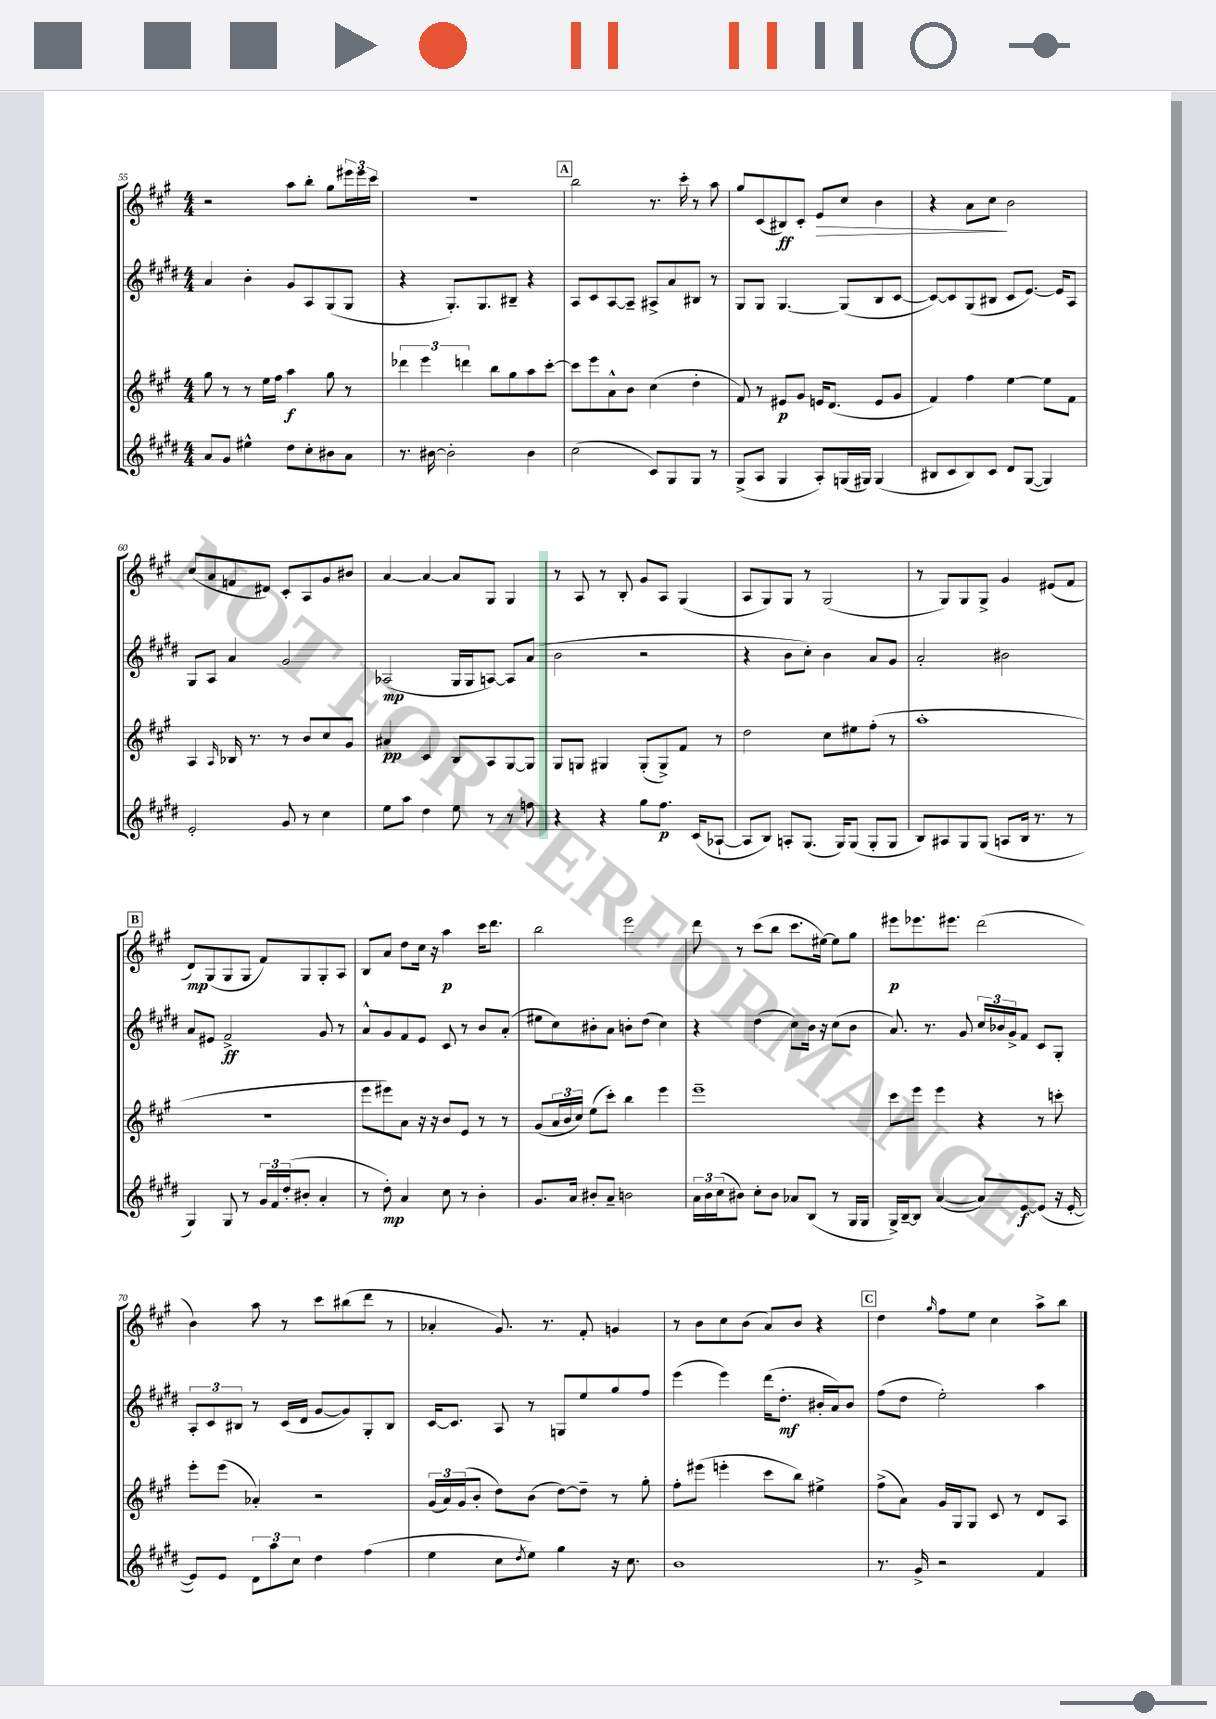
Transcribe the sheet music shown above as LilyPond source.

<<
\new StaffGroup <<
\new Staff = "s0" {
    \clef treble \key a \major \numericTimeSignature \time 4/4
    r2 a''8 b''8-. gis''8 \tuplet 3/2 { eis'''16 eis'''16 cis'''16 } |
    R1 |
    \mark \markup { \box "A" } b''2 r8. cis'''16-. r8 a''8 |
    gis''8 cis'8( bis8\ff) cis'8-. e'8\> cis''8 b'4 |
    r4 a'8 cis''8\! b'2 |
    cis''8( a'8 f'8 dis'8) cis'8-. a8 gis'8 bis'8 |
    a'4~ a'4~ a'8 gis8 gis4 |
    r8 a8 r8 b8-. gis'8 a8 gis4( |
    a8 gis8) gis8 r8 gis2( |
    r8 gis8) gis8 gis8-> gis'4 eis'8( fis'8 |
    \mark \markup { \box "B" } d'8\mp) gis8( gis8 gis8 fis'8) gis8 gis8-. a8 |
    b8 a'8 d''8 cis''16 r16 a''4\p cis'''16 d'''8. |
    b''2 e'''2 |
    d'''8 r8 cis'''8( b''8 cis'''8. eis''16~) eis''8 gis''8 |
    eis'''8\p ees'''8. eis'''8. d'''2( |
    b'4) a''8 r8 cis'''8 bis''8( d'''8 r8 |
    aes'4-. gis'8.) r8. fis'8-. g'4 |
    r8 b'8 cis''8 b'8( a'8) b'8 r4 |
    \mark \markup { \box "C" } d''4 \grace { gis''16 } fis''8 e''8 cis''4 a''8-> b''8 \bar "|." |
}
\new Staff = "s1" {
    \clef treble \key e \major \numericTimeSignature \time 4/4
    a'4 b'4-. gis'8 a8 gis8( gis8 |
    r4 gis8.-.) gis8. bis8-- r4 |
    \mark \markup { \box "A" } a8 cis'8 a8~ a8-- ais8-> a'8 bis8 r8 |
    gis8 gis8 gis4.~ gis8( b8 cis'8~ |
    cis'8~) cis'8 gis8( bis8 cis'8 e'8.~) e'16 a8 |
    gis8 a8 a'4 gis'2 |
    aes2\mp( gis16 gis16 a8~) a8 a'8( |
    b'2 r2 |
    r4 b'8 cis''8-.) b'4 a'8 gis'8 |
    a'2-. bis'2 |
    \mark \markup { \box "B" } a'8 eis'8 fis'2->\ff gis'8 r8 |
    a'8-^ gis'8 fis'8 e'8 cis'8 r8 b'8 a'8-.( |
    eis''8 cis''8) bis'8-. a'8 b'8-. dis''8( cis''4) |
    r4 dis''4( cis''8) b'16 r16 cis''8( b'8 |
    a'8.) r8. gis'8 \tuplet 3/2 { cis''16 bes'16 gis'16-> } fis'8 cis'8 gis8-. |
    \tuplet 3/2 { a8-. cis'8 bis8 } r8 cis'16( dis'16 gis'8~ gis'8) gis8-. bis8 |
    cis'16~ cis'8. a8 r8 g8 e''8 gis''8 fis''8 |
    e'''4( e'''4) dis'''16( dis''8.-.\mf bis'16-. a'16) bis'8 |
    \mark \markup { \box "C" } fis''8( dis''8 e''2-.) a''4 \bar "|." |
}
\new Staff = "s2" {
    \clef treble \key a \major \numericTimeSignature \time 4/4
    gis''8 r8 r8 e''16 fis''16 a''4\f gis''8 r8 |
    \tuplet 3/2 { des'''4 e'''4 d'''4 } b''8 gis''8 a''8 cis'''8~-. |
    \mark \markup { \box "A" } cis'''8 e'''8 a'8-^ b'8 cis''4( d''4-. |
    fis'8) r8 eis'8\p gis'8 e'16 d'8.( e'8 gis'8 |
    fis'4) fis''4 e''4~ e''8 fis'8 |
    a4 \grace { a16 } bes16 r8. r8 b'8 cis''8 gis'8 |
    ais'4\pp cis'4 b8 a8 gis8~ gis8 |
    gis8 g8 gis4 gis8-.( gis8->) fis'8 r8 |
    d''2 cis''8 eis''8 fis''8-.( r8 |
    a''1-. |
    \mark \markup { \box "B" } R1 |
    e'''8 eis'''8) a'8 r16 r16 b'8 e'8 r8 r8 |
    gis'8( \tuplet 3/2 { a'16 b'16 cis''16) } e''8( cis'''8-.) b''4 e'''4 |
    e'''1-- |
    cis'''8 e'''8 e'''4 r4 r8 c'''8-. |
    e'''8-. e'''8( aes'4-.) r2 |
    \tuplet 3/2 { gis'16( a'16) gis'16( } b'8-. d''8) b'8( d''8~) d''8-- r8 gis''8-. |
    fis''8-. eis'''8( e'''4-. cis'''8 b''8) eis''4-> |
    \mark \markup { \box "C" } fis''8->( a'8) gis'16 gis16 gis8 cis'8 r8 d'8 a8 \bar "|." |
}
\new Staff = "s3" {
    \clef treble \key e \major \numericTimeSignature \time 4/4
    a'8 gis'8 eis''4-^ dis''8 cis''8-. bis'8 a'8 |
    r8. bis'16~ bis'2-. bis'4 |
    \mark \markup { \box "A" } cis''2( cis'8) gis8 gis8 r8 |
    gis8->( a8 gis4 a8-.) g16( gis16) gis4( |
    bis8 cis'8 bis8) cis'8 dis'8 gis8~( gis4) |
    e'2-. gis'8 r8 cis''4 |
    e''8 a''8 dis''4 e''8 r8 r8 f''8 |
    r4 r4 gis''8 fis''8.\p cis'16( aes8~-! |
    aes8 b8) a8-. gis8.( gis16) gis8( gis8-. gis8 |
    b8) ais8 gis8 gis8( a8 b16 r8. r8 |
    \mark \markup { \box "B" } gis4) gis8 r8 \tuplet 3/2 { gis'16 fis'16 dis''16-.( } bis'8-. a'4-. |
    r8 dis''8-.\mp) a'4 cis''8 r8 b'4-. |
    gis'8. a'16 bis'8-. a'8-- b'2 |
    \tuplet 3/2 { a'16 b'16 cis''16( } bis'8) cis''8-. bis'8 aes'8 b8( r8 gis16 gis16 |
    gis16->) b16~-- b8 a'4~( a'8) e'8~\f e'8( r16 e'16~-. |
    e'8) e'8 \tuplet 3/2 { dis'8 a''8 cis''8 } dis''4 fis''4( |
    e''4 cis''8 \acciaccatura { dis''8 } e''8) gis''4 r16 cis''8. |
    b'1 |
    \mark \markup { \box "C" } r8. gis'16-> r2 fis'4 \bar "|." |
}
>>
>>
\layout { \context { \Score currentBarNumber = #55 } }
